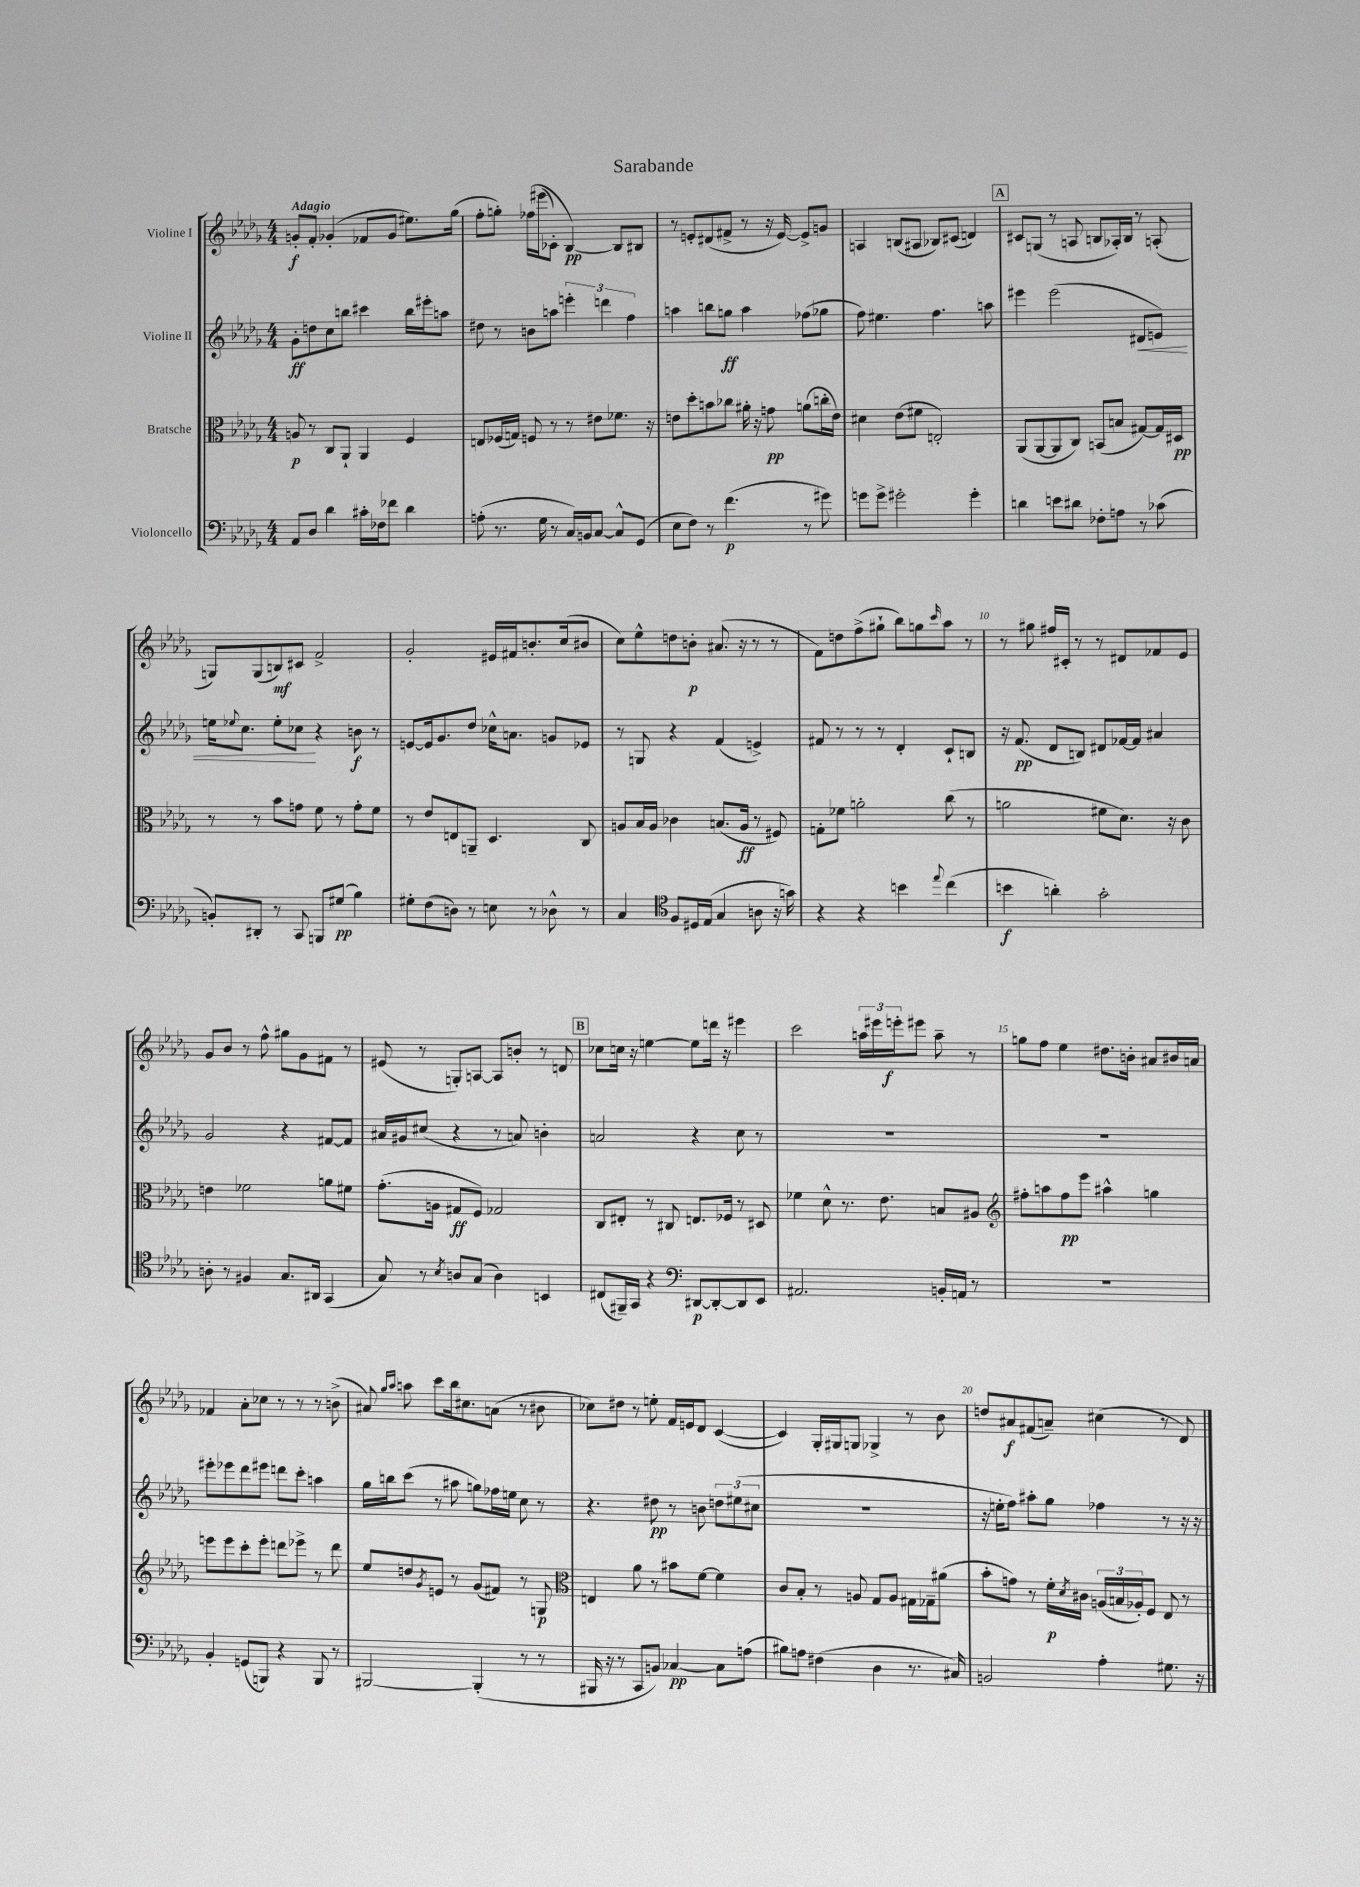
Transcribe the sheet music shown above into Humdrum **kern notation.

**kern	**dynam	**kern	**dynam	**kern	**dynam	**kern	**dynam
*part4	*part4	*part3	*part3	*part2	*part2	*part1	*part1
*staff4	*staff4	*staff3	*staff3	*staff2	*staff2	*staff1	*staff1
*I"Violoncello	*	*I"Bratsche	*	*I"Violine II	*	*I"Violine I	*
*clefF4	*	*clefC3	*	*clefG2	*	*clefG2	*
*k[b-e-a-d-g-]	*	*k[b-e-a-d-g-]	*	*k[b-e-a-d-g-]	*	*k[b-e-a-d-g-]	*
*M4/4	*	*M4/4	*	*M4/4	*	*M4/4	*
=1	=1	=1	=1	=1	=1	=1	=1
!	!	!	!	!	!	!LO:TX:a:B:t=Adagio	!
8AA-/L	.	8An/	p	8g-'\L	ff	8gn'/L	f
8D-/J	.	8r	.	8ddn\	.	8f'/J	.
4d-\	.	8C/L	.	8cc\	.	(4g-X'/	.
.	.	8AA-`/J	.	8bbn\J	.	.	.
16c#X'\LL	.	4AA-/	.	4ccc#X\	.	8f-X/L	.
16F-X\J	.	.	.	.	.	.	.
8f-X\J	.	.	.	.	.	8g-/J	.
4d-\	.	4F/	.	16bb\LL	.	8.ee#X\L)	.
.	.	.	.	16eee#X'\J	.	.	.
.	.	.	.	8aan\J	.	.	.
.	.	.	.	.	.	(16gg-\Jk	.
=2	=2	=2	=2	=2	=2	=2	=2
(8An'\	.	8En/L	.	8dd#X\	.	8ff'\L	.
8.r	.	(16F-X/L	.	8r	.	8ggn'\J)	.
.	.	16Gn/JJ)	.	.	.	.	.
.	.	8Fn/	.	8bn\L	.	(16ff-X\LL	.
16G-\	.	.	.	.	.	(16eee#X\J	.
8r	.	8r	.	8aan\J	.	8c-X'\J)	.
16C/LL)	.	8r	.	6eeen'\	.	[4B-/)	pp
16BBn/J	.	.	.	.	.	.	.
[8C/J	.	8e#X\L	.	.	.	.	.
.	.	.	.	6dddn\	.	.	.
8C^^/L]	.	8.f-X\J	.	.	.	8B-/L]	.
.	.	.	.	6ff\	.	.	.
(8GG-/J	.	.	.	.	.	8B#X/J	.
.	.	16r	.	.	.	.	.
=3	=3	=3	=3	=3	=3	=3	=3
8E-\L	.	8en\L	.	4aan\	.	8r	.
8F\J)	.	8dd-'\	.	.	.	8en'/L	.
8r	.	8bn\	.	8bbn\L	.	(8d#X/	.
(4.f\	p	8cc-X\J	.	8ggn\J	ff	8f#X^/J	.
.	.	16a#X'\	.	4aa\	.	8r	.
.	.	16r	.	.	.	.	.
.	.	8gn\	pp	.	.	16r	.
.	.	.	.	.	.	[16e/)	.
8r	.	(8an\L	.	(8ff-X\L	.	8e^/L]	.
8g#X\)	.	16ccn'\L	.	8gg-X\J	.	8gn/J	.
.	.	16e\JJ)	.	.	.	.	.
=4	=4	=4	=4	=4	=4	=4	=4
8gn\L	.	4d#X\	.	8ff\)	.	4An/	.
8g^\J	.	.	.	4.ee#X\	.	.	.
2g#X'\	.	(8e-\L	.	.	.	(8Bn/L	.
.	.	8f#X\J	.	.	.	8A#X/J	.
.	.	2En'/)	.	4.ff\	.	8B-X/L)	.
.	.	.	.	.	.	(8c#X/J	.
4g#'\	.	.	.	.	.	4dn/)	.
.	.	.	.	8aan\	.	.	.
!!LO:REH:place=s1:t=A
=5	=5	=5	=5	=5	=5	=5	=5
4dn\	.	(8AA-/L	.	4eee#X\	.	8c#X/L	.
.	.	[8AA-/	.	.	.	(8Gn/J	.
8en\L	.	8AA-/]	.	(2eee#\	.	8r	.
8d#X\J	.	8C/J)	.	.	.	8An/	.
8F-X'\L	.	(8BBn/L	.	.	.	8Bn/L	.
8An\J	.	8Bn/J	.	.	.	16A-X'/L)	.
.	.	.	.	.	.	16B/JJ	.
!	!	!	!	!	!LO:HP:b	!	!
8r	.	[8G#X/L)	.	8d#X/L	<	8r	.
(8c-X\	.	16G#/L]	.	8en/J)	.	(8An'/	.
.	.	16D#X/JJ	pp	.	.	.	.
!!LO:LB:g=z
=6	=6	=6	=6	=6	=6	=6	=6
8BBn'/L)	.	8r	.	16een\KL	.	8Gn/L)	.
.	.	.	.	8qqee-X/	.	.	.
.	.	.	.	8.cc\J	.	.	.
8DD#X'/J	.	8r	.	.	.	(8G/	.
8r	.	8b-\L	.	8ee-'\L	.	8Bn/)	mf
8CC/	.	8gn\J	.	8cc-X\J	.	8c#X/J	.
8BBBn/L	.	8f\	.	4r	[	2f^/	.
(8G#X/J	pp	8r	.	.	.	.	.
4B-\)	.	8g'\L	.	8bn\	f	.	.
.	.	8f\J	.	8r	.	.	.
=7	=7	=7	=7	=7	=7	=7	=7
8G#X'\L	.	8r	.	[8en/L	.	2g-'/	.
(8F\	.	8e-/L	.	16e/k]	.	.	.
.	.	.	.	8.g-/	.	.	.
8Dn\J)	.	8En/	.	.	.	.	.
8r	.	8AAn~/J	.	8dd-/J	.	.	.
8En\	.	4.D-/	.	16cc-X^^\KL	.	16e#X/LL	.
.	.	.	.	8.an\J	.	16f#X/J	.
8r	.	.	.	.	.	8.bn'/	.
8D-X^^\	.	.	.	8gn/L	.	.	.
.	.	.	.	.	.	(16cc/k	.
8r	.	8C/	.	8e-X/J	.	8b#X/J	.
=8	=8	=8	=8	=8	=8	=8	=8
4C/	.	8An/L	.	8r	.	8cc\L)	.
.	.	16B-/L	.	8Gn/	.	8ee-^^\	.
.	.	16A/JJ	.	.	.	.	.
*clefC4	*	*	*	*	*	*	*
8F/L	.	4c-X\	.	4r	.	8ddn\	.
16D#X/L	.	.	.	.	.	8bn'\J	p
(16E-/JJ	.	.	.	.	.	.	.
4G-/	.	(8.Bn/L	.	(4f/	.	(8.a#X/	.
.	.	16A/Jk	ff	.	.	16r	.
8An\	.	8r	.	4en^/)	.	8r	.
16r	.	8F#X/)	.	.	.	8r	.
16gn\)	.	.	.	.	.	.	.
=9	=9	=9	=9	=9	=9	=9	=9
4r	.	8Gn'\L	.	8f#X/	.	8f\L)	.
.	.	8f-X\J	.	8r	.	8ddn\	.
4r	.	2an'\	.	8r	.	(8ff^\	.
.	.	.	.	8r	.	8gg#X`\J	.
4bn\	.	.	.	4d-'/	.	8bb-\L)	.
.	.	.	.	.	.	8ggn\	.
8qqee-/	.	.	.	.	.	16qqccc/	.
(4cc\	.	(8cc\	.	8c`/L	.	8aa-\J	.
.	.	8r	.	8Bn/J	.	8r	.
=10	=10	=10	=10	=10	=10	=10	=10
4bn\	f	2an\	.	16r	.	8r	.
.	.	.	.	(8.f/	pp	.	.
.	.	.	.	.	.	8gg#X\	.
4an'\)	.	.	.	8d-/L	.	16ff#X/LL	.
.	.	.	.	.	.	16c#X'/JJ	.
.	.	.	.	8Bn/J)	.	8r	.
2g-'\	.	8f#X\L	.	8d#X/L	.	8r	.
.	.	8.d-\J)	.	[16f-X/L	.	8d#X/L	.
.	.	.	.	16f-/JJ]	.	.	.
.	.	.	.	4a#X/	.	8f-X/	.
.	.	16r	.	.	.	.	.
.	.	8c\	.	.	.	8e-/J	.
!!LO:LB:g=z
=11	=11	=11	=11	=11	=11	=11	=11
8An'\	.	4en\	.	2g-/	.	8g-/L	.
8r	.	.	.	.	.	8b-/J	.
4F#X/	.	2f-X\	.	.	.	8r	.
.	.	.	.	.	.	8ff^^\	.
8.G-/L	.	.	.	4r	.	8gg#X\L	.
.	.	.	.	.	.	8g-\	.
16AA#X/Jk	.	.	.	.	.	.	.
(4GG-/	.	8an\L	.	[8f#X/L	.	8f#X\J	.
.	.	8f#X\J	.	8f#/J]	.	8r	.
=12	=12	=12	=12	=12	=12	=12	=12
8G-/)	.	(8.g-'\L	.	16a#X/LL	.	(8e#X/	.
.	.	.	.	16g#X/J	.	.	.
8r	.	.	.	(8cc#X/J	.	8r	.
.	.	16An\Jk	.	.	.	.	.
8qB-/	.	.	.	.	.	.	.
8An/L	.	8G#X/L	ff	4r	.	8Gn'/L)	.
(8G-/J	.	8F/J)	.	.	.	[8An/J	.
4A\)	.	2G-X/	.	8r	.	8A/L]	.
.	.	.	.	8an/)	.	8bn'/J	.
4BBn/	.	.	.	4bn'\	.	8r	.
.	.	.	.	.	.	8dn/	.
!!LO:REH:place=s1:t=B
=13	=13	=13	=13	=13	=13	=13	=13
(8C#X/L	.	8C/L	.	2an/	.	8cc-X\L	.
16FF#X~/L)	.	8E#X'/J	.	.	.	16ccn\Jk	.
16GG-/JJ	.	.	.	.	.	16r	.
4r	.	8r	.	.	.	[4een\	.
.	.	8C#X/	.	.	.	.	.
*clefF4	*	*	*	*	*	*	*
[8DD#X/L	p	8.En/L	.	4r	.	8ee\L]	.
8DD#'/_	.	.	.	.	.	16dddn\Jk	.
.	.	16F-X/Jk	.	.	.	16r	.
8DD#/]	.	8r	.	8cc\	.	4eee#X\	.
8EE-/J	.	8D#X/	.	8r	.	.	.
=14	=14	=14	=14	=14	=14	=14	=14
2.AA#X/	.	4f-X\	.	1r	.	2ccc\	.
.	.	8d-^^\	.	.	.	.	.
.	.	8.r	.	.	.	.	.
.	.	.	.	.	.	24aan\LL	.
.	.	.	.	.	.	24eee#X\	.
.	.	8.e-\	.	.	.	.	.
.	.	.	.	.	.	24eeen'\J	f
.	.	.	.	.	.	8eee#X\J	.
16BBn'/LL	.	8Bn/L	.	.	.	8aa~\	.
16AAn/JJ	.	.	.	.	.	.	.
8r	.	8A#X/J	.	.	.	8r	.
=15	=15	=15	=15	=15	=15	=15	=15
*	*	*clefG2	*	*	*	*	*
1r	.	8ff#X'\L	.	1r	.	8ggn\L	.
.	.	8aan\	.	.	.	8ff\J	.
.	.	8ff#\	pp	.	.	4ee-\	.
.	.	8eee-\J	.	.	.	.	.
.	.	4aa#X^^\	.	.	.	8.dd#X\L	.
.	.	.	.	.	.	16bn'\Jk	.
.	.	4ggn\	.	.	.	8a#X/L	.
.	.	.	.	.	.	16b#X/L	.
.	.	.	.	.	.	16an/JJ	.
!!LO:LB:g=z
=16	=16	=16	=16	=16	=16	=16	=16
4BB-'/	.	8eeen\L	.	8eee#X'\L	.	4f-X/	.
.	.	8eee\	.	8eee-X\	.	.	.
(8GGn/L	.	8ccc'\	.	8ddd-\	.	8a-'\L	.
8BBBn/J)	.	8eee'\J	.	8eee#X\J	.	8cc-X\J	.
4r	.	8dddn\L	.	8dddn\L	.	8r	.
.	.	8eee-X^\J	.	8ccc'\J	.	8r	.
8BBB/	.	8r	.	4aan\	.	8r	.
8r	.	8ddd\	.	.	.	(8bn^\	.
=17	=17	=17	=17	=17	=17	=17	=17
[2BBB#X/	.	8ee-/L	.	16gg-\LL	.	8a#X/)	.
.	.	.	.	16bbn\J	.	.	.
.	.	.	.	.	.	16qqgg-/LL	.
.	.	.	.	.	.	16qqaa-/JJ	.
.	.	8ddn/	.	(8ccc\J	.	8aan\	.
.	.	8qg-/	.	.	.	.	.
.	.	8en/J	.	8r	.	8ccc\L	.
.	.	8r	.	8aa#X\	.	16bb-\k	.
.	.	.	.	.	.	8.cc#X\	.
(4BBB#'/]	.	(8g-/L	.	8ggn\L)	.	.	.
.	.	8f#X/J)	.	16ff-X\L	.	(8an\J	.
.	.	.	.	16een\JJ	.	.	.
8r	.	8r	.	8cc\	.	8r	.
8r	.	8Gn/	p	8r	.	8b#X\	.
=18	=18	=18	=18	=18	=18	=18	=18
*	*	*clefC3	*	*	*	*	*
16BBB#X/	.	4En/	.	4.r	.	8cc-X\L)	.
16r	.	.	.	.	.	.	.
8r	.	.	.	.	.	8dd#X\J	.
8CC/L	.	8a-\	.	.	.	8r	.
8BBn/J)	.	8r	.	8dd#X\	pp	8een'\	.
[4C-X/	pp	8b#X\L	.	8r	.	16f/LL	.
.	.	.	.	.	.	16en/J	.
.	.	[8f\J	.	8bn\	.	8d-/J	.
8C-\L]	.	4f\]	.	12ddn\L	.	([4c/	.
.	.	.	.	(12ee#X\	.	.	.
(8An\J	.	.	.	.	.	.	.
.	.	.	.	12cc#X\J	.	.	.
=19	=19	=19	=19	=19	=19	=19	=19
8B#X\L)	.	8c/L	.	1r	.	4c/])	.
8An\J	.	8B-'/J	.	.	.	.	.
(4F#X\	.	8r	.	.	.	16G-'/LL	.
.	.	.	.	.	.	16G#X/J	.
.	.	8An/	.	.	.	8Gn/J	.
4D-\	.	8G-/L	.	.	.	4G-X^/	.
.	.	8A/J	.	.	.	.	.
8.r	.	16G#X\LL	.	.	.	8r	.
.	.	16G-X~\J	.	.	.	.	.
.	.	(8a#X\J	.	.	.	8b-\	.
16C#X/)	.	.	.	.	.	.	.
=20	=20	=20	=20	=20	=20	=20	=20
2BBn/	.	8b-'\L	.	16r	.	8ddn/L	.
.	.	.	.	16een'\KL	.	.	.
.	.	8gn\J)	.	8ff\J)	.	8a#X/	f
.	.	8r	.	8aa#X'\L	.	(8f#X/	.
.	.	16f'\LL	p	8gg-\J	.	8an~/J)	.
.	.	8qd-/	.	.	.	.	.
.	.	16c#X\JJ	.	.	.	.	.
4A-'\	.	(24An/LL	.	4ff-X\	.	(4cc#X\	.
.	.	24Bn/	.	.	.	.	.
.	.	24A-X'/J)	.	.	.	.	.
.	.	8F/J	.	.	.	.	.
8.G#X\	.	8E-/	.	8r	.	8r	.
.	.	8r	.	16r	.	8d-/)	.
16r	.	.	.	16r	.	.	.
==	==	==	==	==	==	==	==
*-	*-	*-	*-	*-	*-	*-	*-
